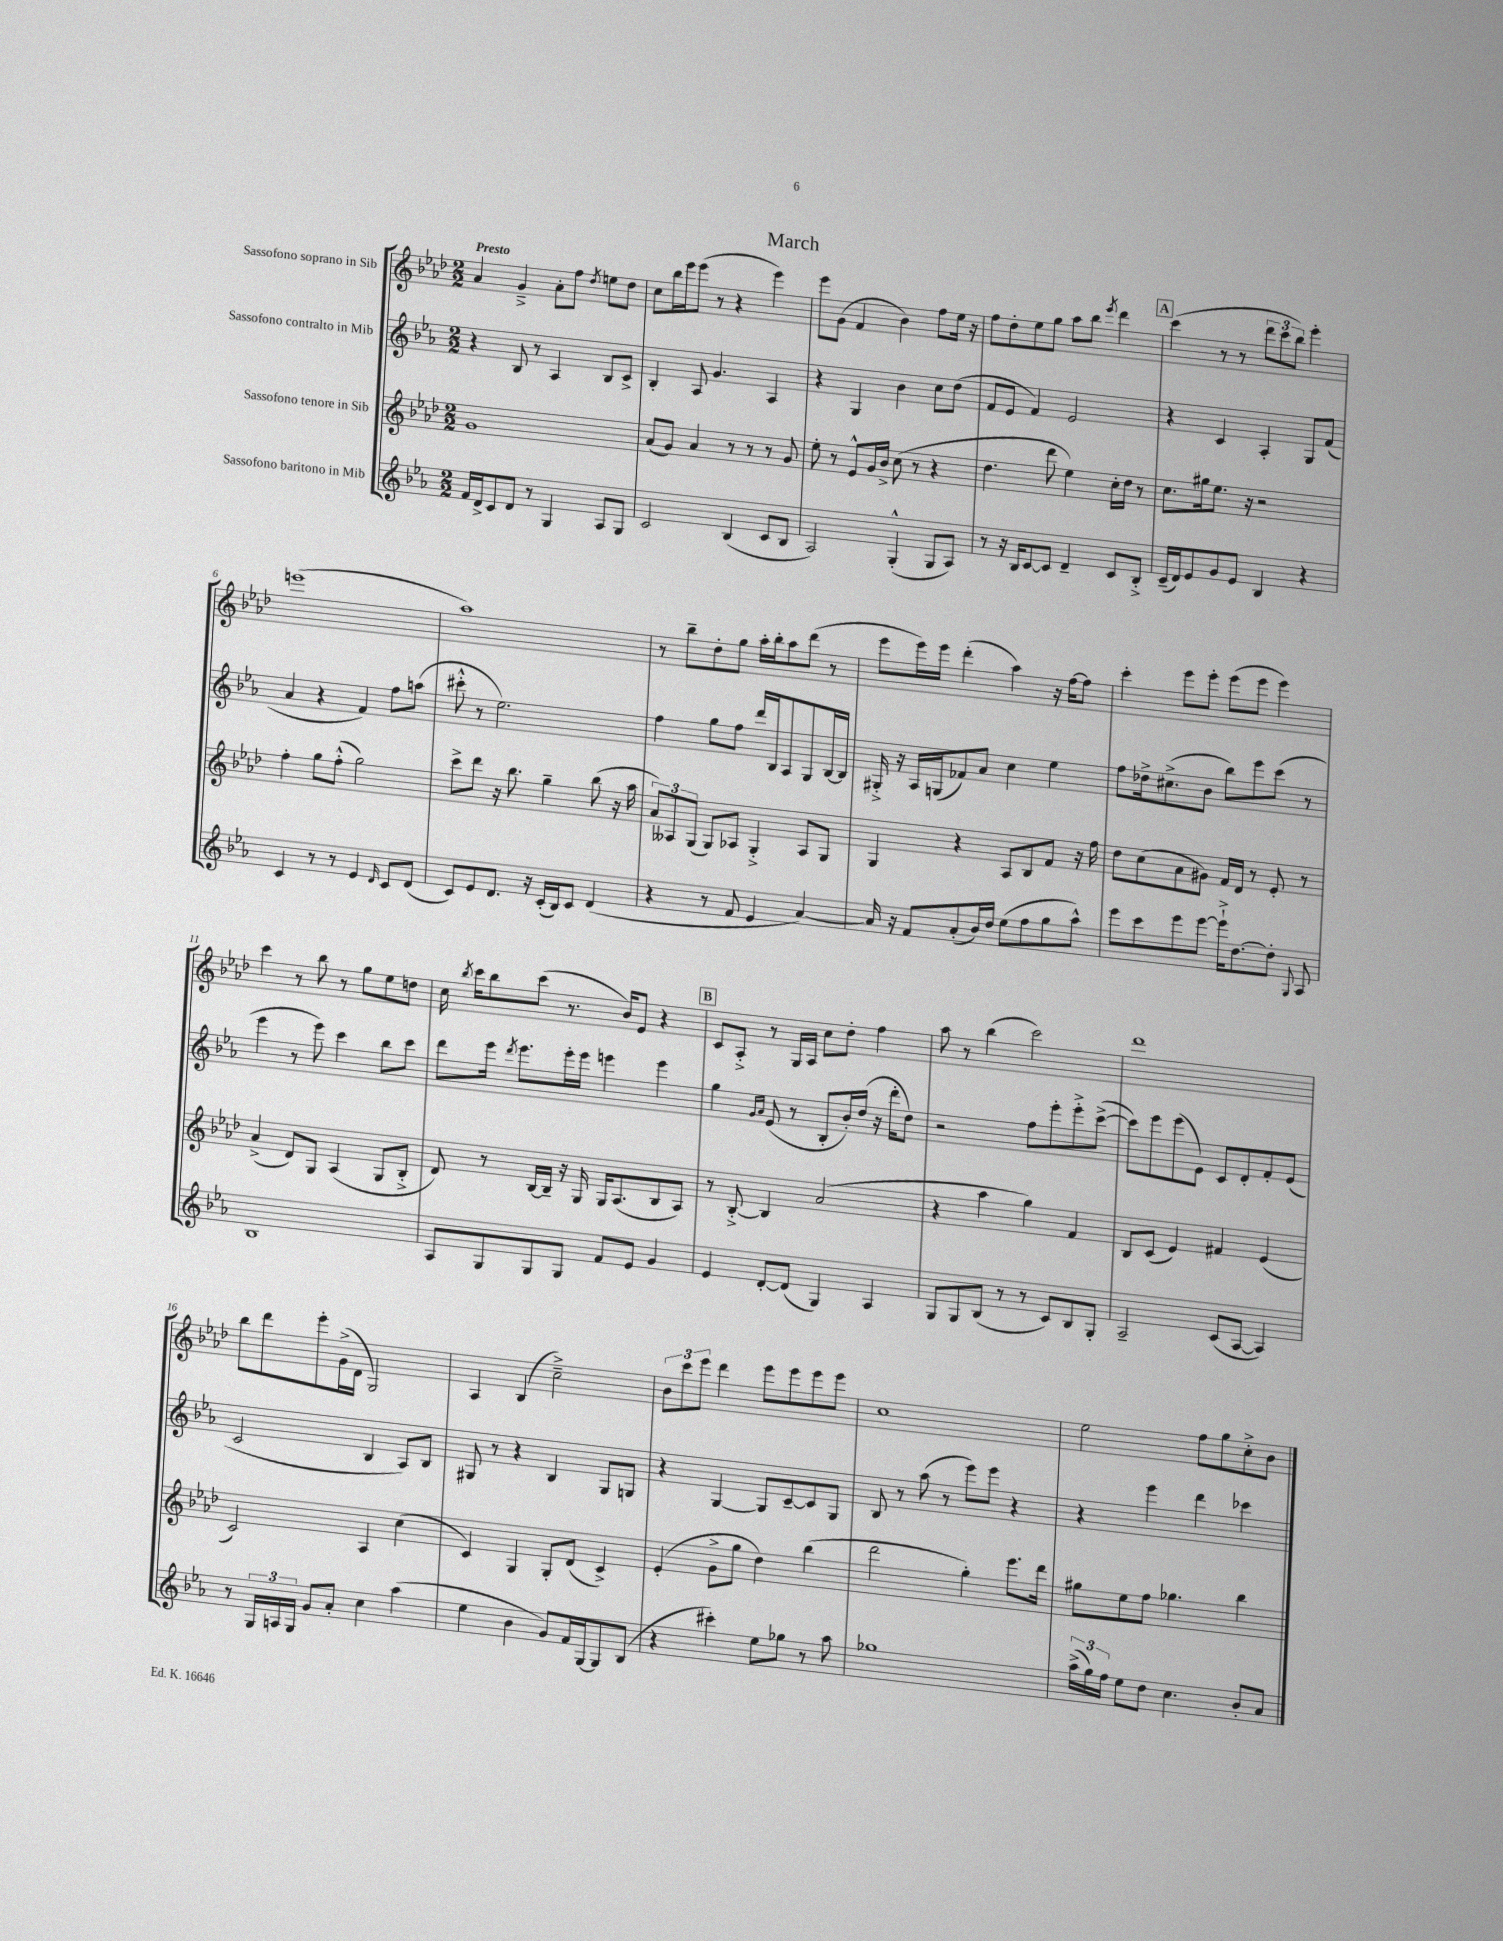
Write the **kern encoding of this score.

**kern	**kern	**kern	**kern
*part4	*part3	*part2	*part1
*staff4	*staff3	*staff2	*staff1
*I"Sassofono baritono in Mib	*I"Sassofono tenore in Sib	*I"Sassofono contralto in Mib	*I"Sassofono soprano in Sib
*clefG2	*clefG2	*clefG2	*clefG2
*k[b-e-a-]	*k[b-e-a-d-]	*k[b-e-a-]	*k[b-e-a-d-]
*M2/2	*M2/2	*M2/2	*M2/2
=1	=1	=1	=1
!	!	!	!LO:TX:a:B:t=Presto
16f/LL	1g	4r	4a-/
16d^/J	.	.	.
8c/	.	.	.
8d/J	.	8B-/	4g~^/
8r	.	8r	.
4G/	.	4A-/	8a-'\L
.	.	.	8ff\J
.	.	.	8qdd-/
8A-/L	.	8B-/L	8een\L
8G/J	.	8c^/J	8dd-\J
=2	=2	=2	=2
2c/	(8a-/L	4B-'/	8cc\L
.	8g/J)	.	16bb-\L
.	.	.	16eee-\J
.	4a-/	8A-/	(8eee-\J
.	.	4.g/	8r
(4B-/	8r	.	4r
.	8r	.	.
8c/L	8r	4A-/	4eee-\)
8B-/J	8g/	.	.
=3	=3	=3	=3
2A-/)	8ee-'\	4r	8eee-\L
.	8r	.	(8g\J
.	8e-^^/L	4G/	4f/
.	16g/L	.	.
.	16b-^/JJ	.	.
(4G'^^/	(8cc\	4b-\	4b-\)
.	8r	.	.
8G/L	4r	8cc\L	8ff\L
8A-/J)	.	(8dd\J	16ee-\Jk
.	.	.	16r
=4	=4	=4	=4
8r	4.dd-\	8f/L	8ff\L
16r	.	8e-/J	8dd-'\
16B-/KL	.	.	.
[8c/	.	4f/)	8ee-\
8c/J]	8ddd-\	.	8gg\J
4d~/	4ee-\)	2e-/	8aa-\L
.	.	.	8bb-\J
.	.	.	8qeee-/
8c/L	16cc'\LL	.	4ddd-\
.	16dd-\JJ	.	.
8B-'^/J	8r	.	.
!!LO:REH:place=s1:t=A
=5	=5	=5	=5
(16c~/LL	8.cc\L	4r	(4ccc\
16d/J)	.	.	.
8e-/	.	.	.
.	16gg#X\k	.	.
8g/	8.ee-\J	4c/	8r
8e-/J	.	.	8r
.	16r	.	.
4B-/	2r	4A-'/	12ddd-\L
.	.	.	12ccc\
.	.	.	12bb-\J)
4r	.	8G/L	4eee-'\
.	.	(8f/J	.
!!LO:LB:g=z
=6	=6	=6	=6
4c/	4ff'\	4a-/	(1eeen
8r	8gg\L	4r	.
8r	(8ff'^^\J	.	.
4e-/	2gg\)	4f/)	.
16qqd/	.	.	.
8c/L	.	8ff\L	.
(8d/J	.	(8aan\J	.
=7	=7	=7	=7
8c/L)	8ccc^\L	8ccc#X'^^\	1aa-)
8e-/	8ddd-\J	8r	.
8.d/J	16r	2.ee-\)	.
.	8.bb-\	.	.
16r	.	.	.
(16c'/LL	4gg~\	.	.
16B-/J)	.	.	.
8c/J	.	.	.
(4d/	(8bb-\	.	.
.	16r	.	.
.	16aa-\	.	.
=8	=8	=8	=8
4r	12a-/L)	4ff\	8r
.	12A--X/	.	.
.	.	.	8bb-~\L
.	(12G/J	.	.
8r	8G/L)	8gg\L	8dd-'\
8f/	8A-X/J	8ff\J	8gg\J
4e-/	4G'^/	16ddd/LL	16aa-'\LL
.	.	16B-/J	16bb-'\J
.	.	8A-/	8aa-\
[4a-/)	8A-/L	8G/	(8ddd-\J
.	8G/J	[16B-/L	8r
.	.	16B-/JJ]	.
=9	=9	=9	=9
16a-/]	4G/	16G#X'^/	8eee-\L
16r	.	16r	.
8f/L	.	16A-/LL	16eee-\L)
.	.	(16Gn/J	16eee-\JJ
(8a-'/	4r	8f-X/)	(4ddd-'\
16b-/L)	.	8a-/J	.
16dd/JJ	.	.	.
(8ee-\L	8A-/L	4cc\	4aa-\)
8ff\	8B-/	.	.
8gg\	8f/J	4ee-\	16r
.	.	.	[16ff\KL
8aa-^^\J)	16r	.	8ff\J]
.	16ff\	.	.
=10	=10	=10	=10
8eee-\L	8dd-\L	8ff\L	4ccc'\
8ccc\	(8cc\	16dd-X^\k	.
.	.	(8.cc#X^\	.
8eee-\	8a-\	.	8eee-\L
[8eee-\J	8g#X\J)	8b-\J	8eee-'\J
16eee-`^\KL]	16f/LL	8bb-\L)	(8eee-\L
[8.dd\	16d-/JJ	.	.
.	8r	8eee-\	8eee-\J
8dd'\J]	8e-'/	(8ccc\J	4eee-\)
8qqG/	.	.	.
8A-/	8r	8r	.
!!LO:LB:g=z
=11	=11	=11	=11
1B-	(4a-^/	4eee-\	4ccc\
.	8d-/L)	8r	8r
.	8G/J	8eee-\)	8bb-\
.	(4A-/	4ccc\	8r
.	.	.	8gg\L
.	8G/L	8bb-\L	8ee-\
.	8B-'^/J	8ccc\J	8ddn\J
=12	=12	=12	=12
8A-/L	8d-/)	8ddd\L	16cc\
.	.	.	8qbb-/
.	.	.	16ccc\KL
8G/	8r	16eee-\Jk	8bb-\
.	.	8qddd/	.
.	.	8.eee-\L	.
8G/	[16B-/LL	.	(8ccc\J
.	16B-~/JJ]	.	.
8G/J	16r	16eee-'\L	8.r
.	16G/	16eee-\JJ	.
8f/L	16G/KL	4eeen\	.
.	(8.A-/	.	16b-/KL)
8e-/J	.	.	8e-/J
4g/	8B-/	4eee\	4r
.	8A-/J)	.	.
!!LO:REH:place=s1:t=B
=13	=13	=13	=13
4e-/	8r	4gg\	8c/L
.	[8B-'^/	.	8A-'^/J
.	.	16qqg/LL	.
.	.	16qqa-/JJ	.
[8d'/L	4B-/]	(8e-/	8r
(8d/J]	.	8r	16G/LL
.	.	.	16A-/JJ
4G/)	(2a-/	8B-'/L	8cc\L
.	.	16b-'/L)	8dd-'\J
.	.	(16dd/JJ	.
4A-/	.	16r	4ff\
.	.	16ddd'\KL	.
.	.	8dd\J)	.
=14	=14	=14	=14
8G/L	4r	2r	8aa-\
8G/	.	.	8r
(8B-/J	4aa-\	.	(4bb-\
8r	.	.	.
8r	4gg\)	8ff\L	2ccc\)
8c/L)	.	8eee-'\	.
8B-/	4f/	8eee-'^\	.
8G'/J	.	([8ccc^\J	.
=15	=15	=15	=15
2A-~/	8B-/L	8ccc\L])	1ddd-
.	(8c/J	8eee-\	.
.	4e-/)	(8eee-\	.
.	.	8e-\J)	.
(8c/L	4f#X/	8c/L	.
[8A-/J	.	8d'/	.
4A-/])	(4e-/	8f'/	.
.	.	(8e-/J	.
!!LO:LB:g=z
=16	=16	=16	=16
8r	2c/)	2c/	8bb-\L
24G/LL	.	.	8ddd-\
24An/	.	.	.
24G/JJ	.	.	.
8g/L	.	.	8eee-'\
8a-'/J	.	.	(16g^\L
.	.	.	16d-\JJ
4cc\	4A-/	4B-/	2G/)
(4aa-\	(4cc\	8A-/L)	.
.	.	8B-/J	.
=17	=17	=17	=17
4ee-\	4c/)	8G#X/	4A-/
.	.	8r	.
4b-\	4G/	4r	(4B-/
8g/L)	8G'/L	4B-/	2cc~^\)
16f/L	(8d-/J	.	.
[16G/J	.	.	.
8G/]	4c^/)	8G#/L	.
(8B-/J	.	8Gn/J	.
=18	=18	=18	=18
4r	(4e-'/	4r	12b-\L
.	.	.	12ccc\
.	.	.	12eee-\J
4ccc#X'\)	8g^\L	[4G/	4ddd-\
.	8gg\J	.	.
8ee-\L	4dd-\)	8G/L]	8eee-\L
8gg-X\J	.	[8c~/	8eee-\
8r	(4bb-\	8c/]	8eee-\
8aa-\	.	8G/J	8eee-\J
=19	=19	=19	=19
1gg-X	2ddd-\	8B-/	1cc
.	.	8r	.
.	.	(8aa-\	.
.	.	8r	.
.	4gg'\)	8eee-\L)	.
.	.	8eee-\J	.
.	8.eee-\L	4r	.
.	16ddd-\Jk	.	.
=20	=20	=20	=20
(24aa-^\LL	8gg#X\L	4r	2ee-\
24gg\)	.	.	.
24ff\JJ	.	.	.
8ee-\L	8ee-\	.	.
8dd\J	8ff\J	4eee-\	.
4.cc\	4.gg-X\	.	.
.	.	4ddd\	8ff\L
.	.	.	8gg\
8b-'/L	4bb-\	4ccc-X\	8cc'^\
8a-/J	.	.	8b-\J
==	==	==	==
*-	*-	*-	*-
